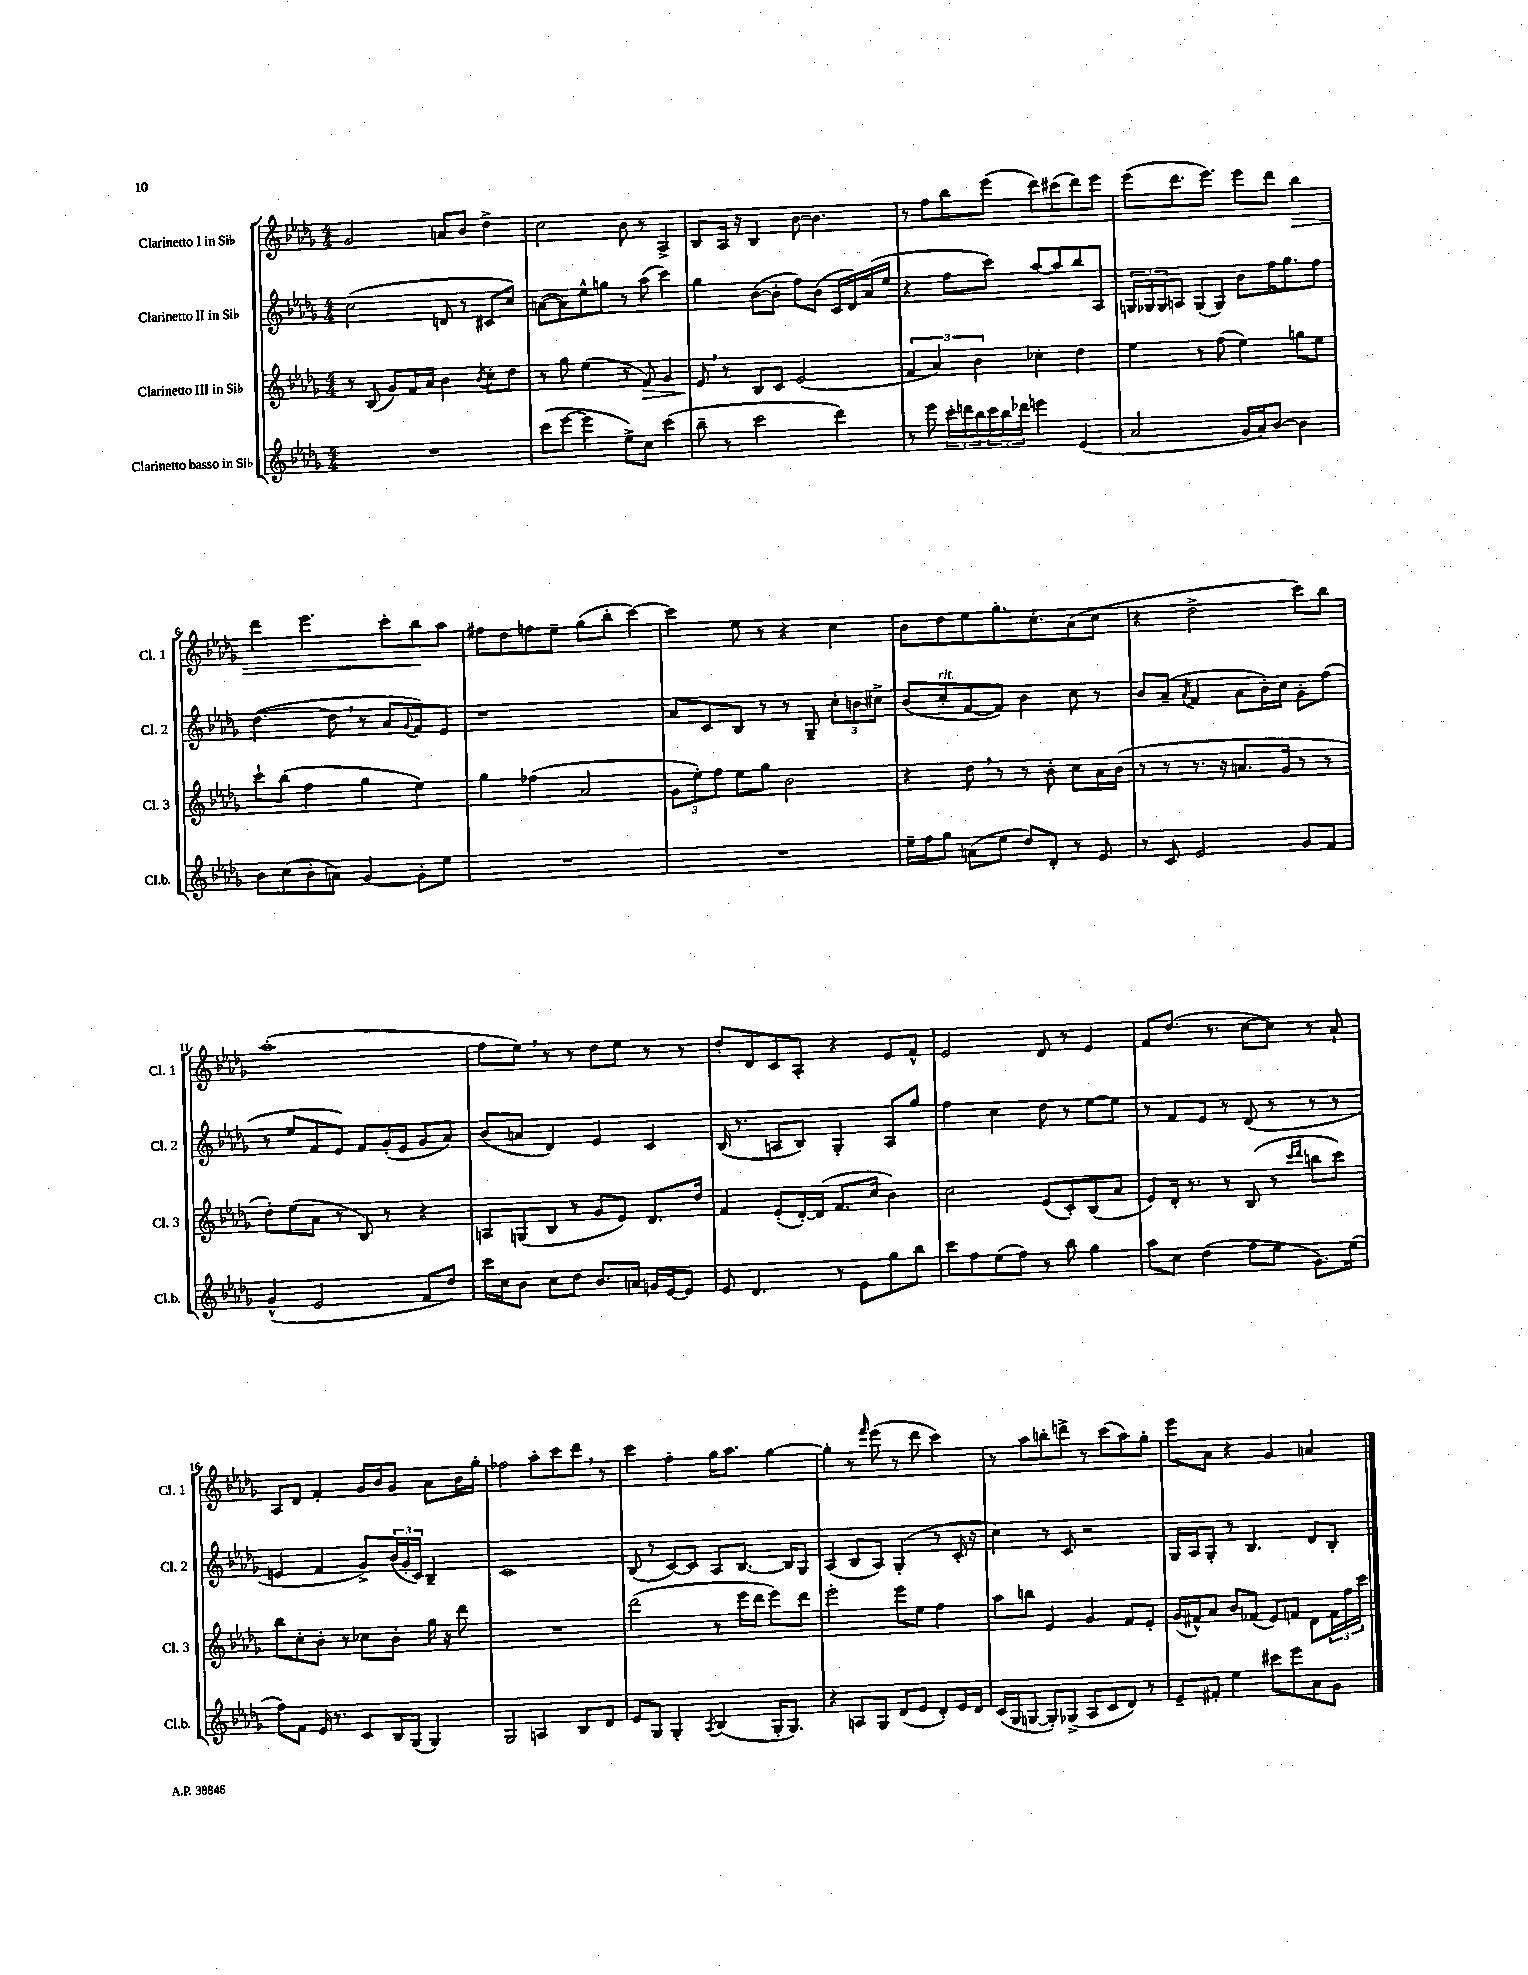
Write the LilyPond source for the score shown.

<<
\new StaffGroup <<
\new Staff = "s0" \with { instrumentName = "Clarinetto I in Sib" shortInstrumentName = "Cl. 1" } {
    \clef treble \key des \major \numericTimeSignature \time 4/4
    ges'2 a'8 bes'8 des''4-> |
    c''2 bes'8 r8 aes4-> |
    bes8 aes16 r16 bes4 bes'8~ bes'4. |
    r8 f''8 bes''8 ees'''8( des'''8) cis'''8( des'''8) ees'''8 |
    ees'''8( des'''8. ees'''8.) ees'''8 des'''8 bes''4\> |
    des'''4 ees'''4. c'''8-. bes''8\! aes''8 |
    fis''8 des''8 f''8 ees''8-- ges''8( bes''8-. c'''4~) |
    c'''4 ees''8 r8 r4 c''4 |
    bes'8 des''8 ees''8 ges''8.-. c''8.-. aes'8( c''8 |
    r4 des''2-> c'''8) bes''8 |
    aes''1-.( |
    f''8 ees''8) \breathe r8 r8 des''8 ees''8 r8 r8 |
    des''8-. des'8 c'8 aes8-. r4 ees'8 f'8-^ |
    ees'2 des'8 r8 ees'4 |
    f'8 des''8.( r8. c''8~ c''8) r8 aes'8-! |
    aes8 des'8 f'4-. ges'16 bes'16 ges'8 aes'8 bes'16 ges''16-. |
    fes''2 aes''8-. c'''8 des'''8 \breathe r8 |
    c'''4 f''4-. ges''16 aes''8. ges''4~ |
    ges''4-. r8 \grace { f'''16 } ees'''8( r8 des'''8 c'''4) |
    r8 aes''8 b''8-. d'''8-> r8 c'''8( aes''8) ges''8-. |
    ees'''8 aes'8 r4 ges'4 a'4 \bar "|." |
}
\new Staff = "s1" \with { instrumentName = "Clarinetto II in Sib" shortInstrumentName = "Cl. 2" } {
    \clef treble \key des \major \numericTimeSignature \time 4/4
    c''2( d'8 r8 cis'8 c''8) |
    a'8~( a'8) ees''8-^ g''8 r8 aes''8( c'''4) |
    ges''4 bes'8~( bes'8-. f''8) bes'8( c'16 des'16) aes'16( ees''16 |
    r4 f''8 c'''8) aes''8~ aes''8 bes''8 aes8 |
    \tuplet 3/2 { g16 ges16 ges16 } a8 ges8( ges8) bes'8 f''16 ges''8. f''8 |
    des''4.~( des''8 \breathe r8 aes'8 \appoggiatura { ges'8 } f'8) ees'8 |
    r1 |
    aes'8 c'8 bes8 r8 r8 ges8-- \tuplet 3/2 { c''8-. b'8 cis''8-> } |
    bes'8( c''8-.^\markup { \italic "rit." } f'8~ f'8) bes'4 c''8 r8 |
    bes'8 aes'8--( \acciaccatura { aes'8 } f'4 aes'8 bes'16-.) c''16 ges'8-. f''8( |
    r8 ees''8 f'8 ees'8) f'8 ges'16-.( ees'16 ges'8 aes'8) |
    bes'8( a'8 des'4) ees'4 c'4 |
    bes16( r8. a8 bes8) ges4-. a8 ges''8 |
    f''4 c''4 des''8 r8 ees''8~ ees''8 |
    r8 f'8 ees'8 r8 des'8( r8 r8 r8 |
    e'4 f'4 ges'8->) \tuplet 3/2 { bes'16( ges'16-. c'16) } bes4-- |
    c'1 |
    bes8( r8 c'8~) c'8 aes8 bes8.~ bes16 ges8 |
    aes4( bes8 aes8) ges4-.( r8 c'16-. r16 |
    c''4) r8 c'8 r2 |
    ges16 aes16 ges8-. r8 bes4. des'8 bes8-. \bar "|." |
}
\new Staff = "s2" \with { instrumentName = "Clarinetto III in Sib" shortInstrumentName = "Cl. 3" } {
    \clef treble \key des \major \numericTimeSignature \time 4/4
    r8 bes8( ges'8) f'16 aes'16 bes'4 \acciaccatura { bes'8 } c''8-. des''8 |
    r8 ges''8 ees''4( r8 f'8\>) ges'4 |
    ees'8\! \breathe r8 bes8 c'8 ees'2( |
    \tuplet 3/2 { f'4 aes'4) bes'4 } ces''4-. des''4 |
    ees''4 r8 f''8( ees''4) g''8 ees''8 |
    c'''8-! bes''8( f''4 ges''4 ees''4) |
    ges''4 fes''4( aes'2 |
    \tuplet 3/2 { ges'8 ees''8-.) f''8 } ees''8 ges''8 bes'2 |
    r4 des''8 \breathe r8 r8 bes'8-. c''8 aes'16 bes'16( |
    r8 r8 r8. r16 a'8. ges'16 r8 r8 |
    des''8-.) ees''8( aes'8 r8 bes8) r8 r4 |
    a8 g8( bes8 r8 ges'8 ees'8) des'8. des''16 |
    f'4 ees'8-.( des'16~-.) des'16( f'8. c''16 bes'4) |
    c''2 ees'8( c'8-.) bes8( aes'8 |
    ees'8) des'16-. r8. r8 bes8( r8 \grace { c'''16 des'''16 } b''8 c'''8) |
    bes''8 c''8-. bes'8-. r8 ces''8 bes'8-. ges''16 r16 des'''8 |
    R1 |
    des'''2( r8 ees'''16 des'''16 ees'''8) des'''8 |
    ees'''2-. ees'''8 ees''8 f''4 |
    aes''8 b''8 ees'4 ges'4 f'8 ees'8-. |
    ges'16( fis'16-^) aes'8 bes'8 fes'8( ees'8) f'8 des'8 \tuplet 3/2 { f'16 f''16 c'''16 } \bar "|." |
}
\new Staff = "s3" \with { instrumentName = "Clarinetto basso in Sib" shortInstrumentName = "Cl.b." } {
    \clef treble \key des \major \numericTimeSignature \time 4/4
    R1 |
    c'''8( ees'''8~ ees'''4 ees''8->) c''8 c'''4( |
    bes''8-- r8 c'''2 des'''4) |
    r8 ees'''8 \tuplet 3/2 { c'''16-. d'''16 bes''16 } \tuplet 3/2 { c'''16 bes''16 des'''16 } e'''4 ees'4( |
    aes'2 ges'16 aes'16) bes'8~ bes'4 |
    bes'8 c''8( bes'8-. a'8) ges'4~ ges'8-. ees''8 |
    R1 |
    R1 |
    ees''16-- f''16 ges''8 a'8( ees''8 des''8) des'8-. r8 ees'8 |
    r8 c'8 ees'2 ges'8 f'8 |
    ges'4-^( ees'2 f'8 des''8) |
    c'''16 c''16 bes'8 c''8 des''8 bes'8. a'16 g'16 ees'16~ ees'8 |
    ees'8 des'4. r8 ees'8 ges''8 bes''8 |
    c'''8 f''8 ees''8( f''8) r8 bes''8 ges''4 |
    aes''8 c''8 des''4( f''8 ees''8 ges'8.) ees''16( |
    f''8) f'8 ees'16 r8. c'8 bes16 ges16( ges4) |
    ges2 a4 bes8 des'8 |
    ees'8 ges8 ges4-. \acciaccatura { aes8 } bes4( ges16-. ges8.) |
    r4 a8 ges8 des'8( ees'8 des'8-.) ees'16 des'16 |
    c'16( ges16 g8~ g8-.) ges8->( aes8 c'8 des'8) r8 |
    ees'8-- fis'8-. ees''4 cis'''8 ees'''8 aes'8 ges'8 \bar "|." |
}
>>
>>
